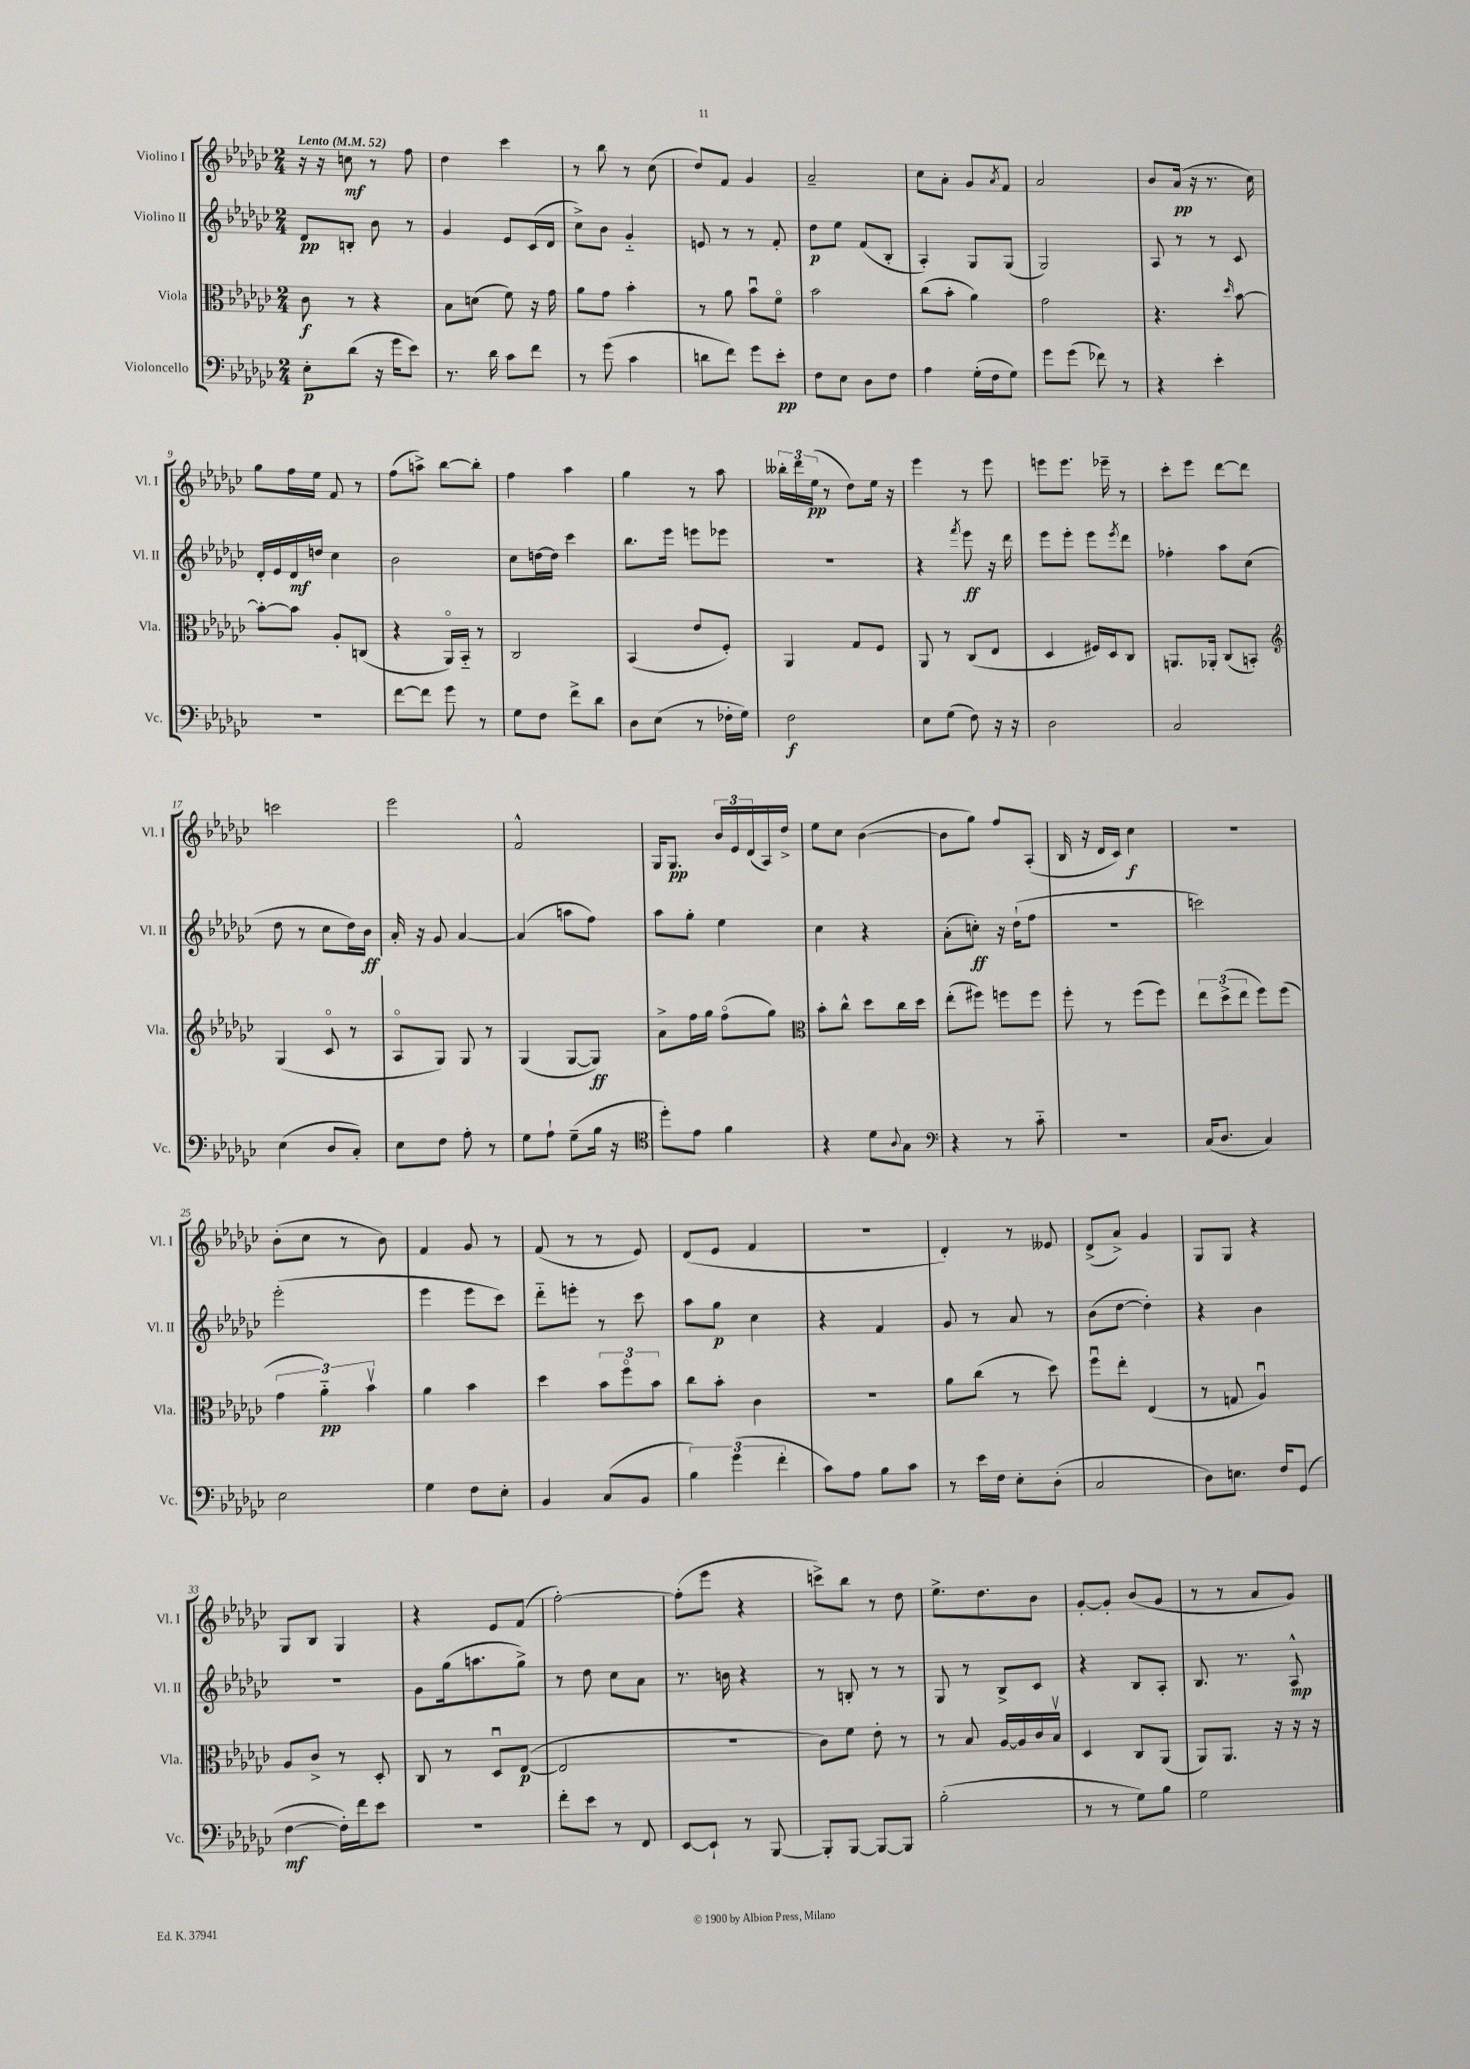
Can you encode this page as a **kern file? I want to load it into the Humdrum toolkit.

**kern	**dynam	**kern	**dynam	**kern	**dynam	**kern	**dynam
*part4	*part4	*part3	*part3	*part2	*part2	*part1	*part1
*staff4	*staff4	*staff3	*staff3	*staff2	*staff2	*staff1	*staff1
*I"Violoncello	*	*I"Viola	*	*I"Violino II	*	*I"Violino I	*
*I'Vc.	*	*I'Vla.	*	*I'Vl. II	*	*I'Vl. I	*
*clefF4	*	*clefC3	*	*clefG2	*	*clefG2	*
*k[b-e-a-d-g-c-]	*	*k[b-e-a-d-g-c-]	*	*k[b-e-a-d-g-c-]	*	*k[b-e-a-d-g-c-]	*
*M2/4	*	*M2/4	*	*M2/4	*	*M2/4	*
*MM52	*	*MM52	*	*MM52	*	*MM52	*
=1	=1	=1	=1	=1	=1	=1	=1
!	!	!	!	!	!	!LO:TX:a:B:t=Lento	!
8E-'\L	p	8c-\	f	8d-/L	pp	16r	.
.	.	.	.	.	.	16r	.
(8d-\J	.	8r	.	8Bn'/J	.	8ccn\	mf
16r	.	4r	.	8b-\	.	8r	.
16g-\KL	.	.	.	.	.	.	.
8e-\J)	.	.	.	8r	.	8ff\	.
=2	=2	=2	=2	=2	=2	=2	=2
8.r	.	8B-\L	.	4g-/	.	4dd-\	.
.	.	(8dn\J	.	.	.	.	.
16d-\	.	.	.	.	.	.	.
8c-\L	.	8f\)	.	8e-/L	.	4ccc-\	.
8f\J	.	16r	.	(16c-/L	.	.	.
.	.	16g-\	.	16d-/JJ	.	.	.
=3	=3	=3	=3	=3	=3	=3	=3
8r	.	8a-\L	.	8cc-^\L)	.	8r	.
(8g-\	.	8g-\J	.	8b-\J	.	8bb-\	.
4c-\	.	4b-'\	.	4g-/	.	8r	.
.	.	.	.	.	.	(8cc-\	.
=4	=4	=4	=4	=4	=4	=4	=4
8dn\L	.	8r	.	8en/	.	8dd-/L)	.
8f\J)	.	8a-\	.	8r	.	8f/J	.
8g-\L	.	8b-u\L	.	8r	.	4g-/	.
8e-'\J	pp	8f\J	.	8f'/	.	.	.
=5	=5	=5	=5	=5	=5	=5	=5
8F\L	.	2b-\	.	8dd-\L	p	2a-~/	.
8E-\J	.	.	.	8ee-\J	.	.	.
8D-\L	.	.	.	(8f/L	.	.	.
8F\J	.	.	.	8B-'/J	.	.	.
=6	=6	=6	=6	=6	=6	=6	=6
4A-\	.	(8cc-\L	.	4A-'/)	.	8cc-\L	.
.	.	8b-'\J	.	.	.	8a-'\J	.
(16G-'\LL	.	4a-\)	.	8G-/L	.	8g-/L	.
16F\J	.	.	.	.	.	.	.
.	.	.	.	.	.	8qa-/	.
8G-\J)	.	.	.	(8G-/J	.	8f/J	.
=7	=7	=7	=7	=7	=7	=7	=7
8g-\L	.	2g-\	.	2G-/)	.	2a-/	.
(8g-\J	.	.	.	.	.	.	.
8f-X\)	.	.	.	.	.	.	.
8r	.	.	.	.	.	.	.
=8	=8	=8	=8	=8	=8	=8	=8
4r	.	4.r	.	8A-/	.	8b-/L	.
.	.	.	.	8r	.	(16a-/Jk	pp
.	.	.	.	.	.	16r	.
4e-'\	.	.	.	8r	.	8.r	.
.	.	16qqdd-/	.	.	.	.	.
.	.	[8b-\	.	8c-/	.	.	.
.	.	.	.	.	.	16cc-\)	.
!!LO:LB:g=z
=9	=9	=9	=9	=9	=9	=9	=9
2r	.	8b-'\L_	.	16d-'/LL	.	8gg-\L	.
.	.	.	.	16e-/	.	.	.
.	.	8b-\J]	.	16d-/	mf	16ff\L	.
.	.	.	.	16ddn/JJ	.	16ee-\JJ	.
.	.	8A-'/L	.	4cc-\	.	8f/	.
.	.	(8Cn/J	.	.	.	8r	.
=10	=10	=10	=10	=10	=10	=10	=10
[8f\L	.	4r	.	2b-\	.	(8ff\L	.
8f\J]	.	.	.	.	.	8aan^\J)	.
8g-\	.	16AA-/LL)	.	.	.	[8bb-\L	.
.	.	16BB-/JJ	.	.	.	.	.
8r	.	8r	.	.	.	8bb-'\J]	.
=11	=11	=11	=11	=11	=11	=11	=11
8G-\L	.	2C-/	.	8cc-\L	.	4ff\	.
8F\J	.	.	.	[16ddn\L	.	.	.
.	.	.	.	16dd\JJ]	.	.	.
8f^\L	.	.	.	4ccc-\	.	4aa-\	.
8d-\J	.	.	.	.	.	.	.
=12	=12	=12	=12	=12	=12	=12	=12
8D-\L	.	(4BB-/	.	8.bb-\L	.	4gg-\	.
(8E-\J	.	.	.	.	.	.	.
.	.	.	.	16eee-\Jk	.	.	.
8r	.	8e-/L	.	8eeen\L	.	8r	.
16F-X'\LL	.	8F'/J)	.	8eee-X\J	.	8aa-\	.
16G-\JJ)	.	.	.	.	.	.	.
=13	=13	=13	=13	=13	=13	=13	=13
2F\	f	4AA-/	.	2r	.	24bb--X'\LL	.
.	.	.	.	.	.	24ddd-\	.
.	.	.	.	.	.	(24ee-\JJ	pp
.	.	.	.	.	.	8r	.
.	.	8G-/L	.	.	.	8dd-\L)	.
.	.	8F/J	.	.	.	16ee-\Jk	.
.	.	.	.	.	.	16r	.
=14	=14	=14	=14	=14	=14	=14	=14
8E-\L	.	8AA-/	.	4r	.	4eee-\	.
(8G-\J	.	8r	.	.	.	.	.
.	.	.	.	8qfff/	.	.	.
8F\)	.	(8C-/L	.	8eee-\	ff	8r	.
16r	.	8E-/J	.	16r	.	8eee-\	.
16r	.	.	.	16ddd-\	.	.	.
=15	=15	=15	=15	=15	=15	=15	=15
2D-\	.	4D-/	.	8eee-\L	.	8eeen\L	.
.	.	.	.	8eee-'\J	.	8.eee\J	.
.	.	16F#X/LL)	.	8eee-\L	.	.	.
.	.	16D-/J	.	.	.	16eee-X~\	.
.	.	.	.	8qeee-/	.	.	.
.	.	8C-/J	.	8ddd-\J	.	8r	.
=16	=16	=16	=16	=16	=16	=16	=16
2C-/	.	8.AAn/L	.	4ff-X'\	.	8ccc-'\L	.
.	.	.	.	.	.	8eee-\J	.
.	.	16AA-X'/Jk	.	.	.	.	.
.	.	(8C-/L	.	8aa-\L	.	[8ddd-\L	.
.	.	8BBn'/J)	.	(8cc-\J	.	8ddd-\J]	.
!!LO:LB:g=z
=17	=17	=17	=17	=17	=17	=17	=17
*	*	*clefG2	*	*	*	*	*
(4E-\	.	(4G-/	.	8dd-\	.	2cccn\	.
.	.	.	.	8r	.	.	.
8D-/L	.	8c-/	.	8cc-\L	.	.	.
8C-'/J)	.	8r	.	16dd-\L)	.	.	.
.	.	.	.	16b-\JJ	ff	.	.
=18	=18	=18	=18	=18	=18	=18	=18
8E-\L	.	8A-/L	.	16a-'/	.	2eee-\	.
.	.	.	.	16r	.	.	.
8F\J	.	8G-/J)	.	8g-/	.	.	.
8A-'\	.	8G-/	.	[4a-/	.	.	.
8r	.	8r	.	.	.	.	.
=19	=19	=19	=19	=19	=19	=19	=19
8G-\L	.	(4G-/	.	(4a-/]	.	2f^^/	.
8A-`\J	.	.	.	.	.	.	.
(8G-~\L	.	[8G-/L	.	8aan\L	.	.	.
16B-\Jk	.	8G-/J])	ff	8ff\J)	.	.	.
16r	.	.	.	.	.	.	.
=20	=20	=20	=20	=20	=20	=20	=20
*clefC4	*	*	*	*	*	*	*
8dd-'\L)	.	8a-^\L	.	8aa-\L	.	16G-/KL	.
.	.	.	.	.	.	8.G-/J	pp
8e-\J	.	16ff\L	.	8gg-'\J	.	.	.
.	.	16gg-\JJ	.	.	.	.	.
4f\	.	(8ff\L	.	4ee-\	.	24b-/LL	.
.	.	.	.	.	.	24e-/	.
.	.	.	.	.	.	(24d-/	.
.	.	8gg-\J)	.	.	.	16A-/)	.
.	.	.	.	.	.	16dd-^/JJ	.
=21	=21	=21	=21	=21	=21	=21	=21
*	*	*clefC3	*	*	*	*	*
4r	.	8b-'\L	.	4cc-\	.	8ee-\L	.
.	.	8cc-^^\J	.	.	.	8cc-\J	.
8d-\L	.	8dd-\L	.	4r	.	([4b-\	.
8qqA-/	.	.	.	.	.	.	.
8G-\J	.	16cc-\L	.	.	.	.	.
.	.	16dd-\JJ	.	.	.	.	.
=22	=22	=22	=22	=22	=22	=22	=22
*clefF4	*	*	*	*	*	*	*
4r	.	(8ee-'\L	.	(8a-'\L	.	8b-\L]	.
.	.	8ff#X\J)	.	8ccn'\J)	ff	8gg-\J)	.
8r	.	8ffn\L	.	16r	.	8ff/L	.
.	.	.	.	(16dd-`\KL	.	.	.
8c-\	.	8ff\J	.	8ff\J	.	(8A-'/J	.
=23	=23	=23	=23	=23	=23	=23	=23
2r	.	8ff'\	.	2r	.	16B-/	.
.	.	.	.	.	.	16r	.
.	.	8r	.	.	.	16d-/LL	.
.	.	.	.	.	.	16c-/JJ)	.
.	.	(8ff\L	.	.	.	4cc-\	f
.	.	8ff\J)	.	.	.	.	.
=24	=24	=24	=24	=24	=24	=24	=24
(16C-/KL	.	12ee-\L	.	2cccn\)	.	2r	.
8.D-/J	.	.	.	.	.	.	.
.	.	(12dd-^\	.	.	.	.	.
.	.	12ee-\J	.	.	.	.	.
4C-/)	.	8ff\L)	.	.	.	.	.
.	.	(8ff\J	.	.	.	.	.
!!LO:LB:g=z
=25	=25	=25	=25	=25	=25	=25	=25
2E-\	.	6g-\	.	(2eee-'\	.	(8b-'\L	.
.	.	.	.	.	.	8cc-\J	.
.	.	6a-\)	pp	.	.	.	.
.	.	.	.	.	.	8r	.
.	.	6b-v\	.	.	.	.	.
.	.	.	.	.	.	8b-\)	.
=26	=26	=26	=26	=26	=26	=26	=26
4G-\	.	4a-\	.	4eee-\	.	4f/	.
8F\L	.	4b-\	.	8eee-\L	.	8g-/	.
8E-'\J	.	.	.	8ccc-\J)	.	8r	.
=27	=27	=27	=27	=27	=27	=27	=27
4BB-/	.	4dd-\	.	8ddd-\L	.	(8f/	.
.	.	.	.	8eeen'\J	.	8r	.
(8C-/L	.	12b-\L	.	8r	.	8r	.
.	.	12ff\	.	.	.	.	.
8BB-/J	.	.	.	8ccc-\	.	8e-/)	.
.	.	12b-\J	.	.	.	.	.
=28	=28	=28	=28	=28	=28	=28	=28
6B-\)	.	8cc-\L	.	8aa-\L	.	(8d-/L	.
.	.	8b-'\J	.	8gg-\J	p	8e-/J	.
(6g-\	.	.	.	.	.	.	.
.	.	4c-\	.	4cc-\	.	4f/	.
6f'\	.	.	.	.	.	.	.
=29	=29	=29	=29	=29	=29	=29	=29
8c-\L)	.	2r	.	4r	.	2r	.
8A-\J	.	.	.	.	.	.	.
8B-\L	.	.	.	4f/	.	.	.
8c-\J	.	.	.	.	.	.	.
=30	=30	=30	=30	=30	=30	=30	=30
8r	.	8a-\L	.	8g-/	.	4d-'/)	.
16e-\LL	.	(8cc-\J	.	8r	.	.	.
16F\JJ	.	.	.	.	.	.	.
8E-'\L	.	8r	.	8a-/	.	8r	.
(8D-'\J	.	8dd-\)	.	8r	.	8e--X/	.
=31	=31	=31	=31	=31	=31	=31	=31
2C-/	.	8ffu\L	.	(8b-\L	.	(8d-^/L	.
.	.	8ee-'\J	.	[8dd-\J	.	8a-^/J)	.
.	.	(4E-/	.	4dd-'\])	.	4g-/	.
=32	=32	=32	=32	=32	=32	=32	=32
8D-\L)	.	8r	.	4r	.	8G-/L	.
8.En\J	.	8Gn/	.	.	.	8G-/J	.
.	.	4A-u/)	.	4b-\	.	4r	.
16F/KL	.	.	.	.	.	.	.
(8GG-/J	.	.	.	.	.	.	.
!!LO:LB:g=z
=33	=33	=33	=33	=33	=33	=33	=33
[4F\	mf	8A-/L	.	2r	.	8G-/L	.
.	.	8c-^/J	.	.	.	8B-/J	.
16F'\LL])	.	8r	.	.	.	4G-/	.
16f\J	.	.	.	.	.	.	.
8e-\J	.	8D-'/	.	.	.	.	.
=34	=34	=34	=34	=34	=34	=34	=34
2r	.	8C-/	.	8g-\L	.	4r	.
.	.	8r	.	(16gg-\k	.	.	.
.	.	.	.	8.aan\	.	.	.
.	.	8D-u/L	.	.	.	8e-/L	.
.	.	([8E-/J	p	8gg-^\J)	.	(8f/J	.
=35	=35	=35	=35	=35	=35	=35	=35
8f'\L	.	2E-/]	.	8r	.	[2ff'\)	.
8e-\J	.	.	.	8dd-\	.	.	.
8r	.	.	.	8cc-\L	.	.	.
8FF/	.	.	.	8a-\J	.	.	.
=36	=36	=36	=36	=36	=36	=36	=36
[8EE-/L	.	2r	.	8.r	.	(8ff'\L]	.
8EE-`/J]	.	.	.	.	.	8eee-\J	.
.	.	.	.	16bn\	.	.	.
8r	.	.	.	4r	.	4r	.
[8BBB-/	.	.	.	.	.	.	.
=37	=37	=37	=37	=37	=37	=37	=37
8BBB-'/L]	.	8c-\L)	.	8r	.	8cccn^\L)	.
[8BBB-/J	.	8f\J	.	8Bn'/	.	8bb-\J	.
8BBB-/L_	.	8e-'\	.	8r	.	8r	.
8BBB-/J]	.	8r	.	8r	.	8dd-\	.
=38	=38	=38	=38	=38	=38	=38	=38
(2B-'\	.	8r	.	8G-/	.	8.ee-^\L	.
.	.	8B-/	.	8r	.	.	.
.	.	.	.	.	.	8.dd-\	.
.	.	[16A-/LL	.	8B-^/L	.	.	.
.	.	16A-/]	.	.	.	.	.
.	.	16c-/	.	8c-/J	.	8b-\J	.
.	.	16B-v/JJ	.	.	.	.	.
=39	=39	=39	=39	=39	=39	=39	=39
8r	.	4D-/	.	4r	.	[8g-'/L	.
8r	.	.	.	.	.	8g-'/J]	.
8G-\L)	.	8C-/L	.	8B-/L	.	(8b-/L	.
8B-\J	.	(8AA-/J	.	8A-'/J	.	8g-/J	.
=40	=40	=40	=40	=40	=40	=40	=40
2G-\	.	8AA-/L)	.	8.B-/	.	8r	.
.	.	8.AA-/J	.	.	.	8r	.
.	.	.	.	8.r	.	.	.
.	.	.	.	.	.	8a-/L	.
.	.	16r	.	.	.	.	.
.	.	16r	.	8A-^^/	mp	8g-/J)	.
.	.	16r	.	.	.	.	.
==	==	==	==	==	==	==	==
*-	*-	*-	*-	*-	*-	*-	*-
